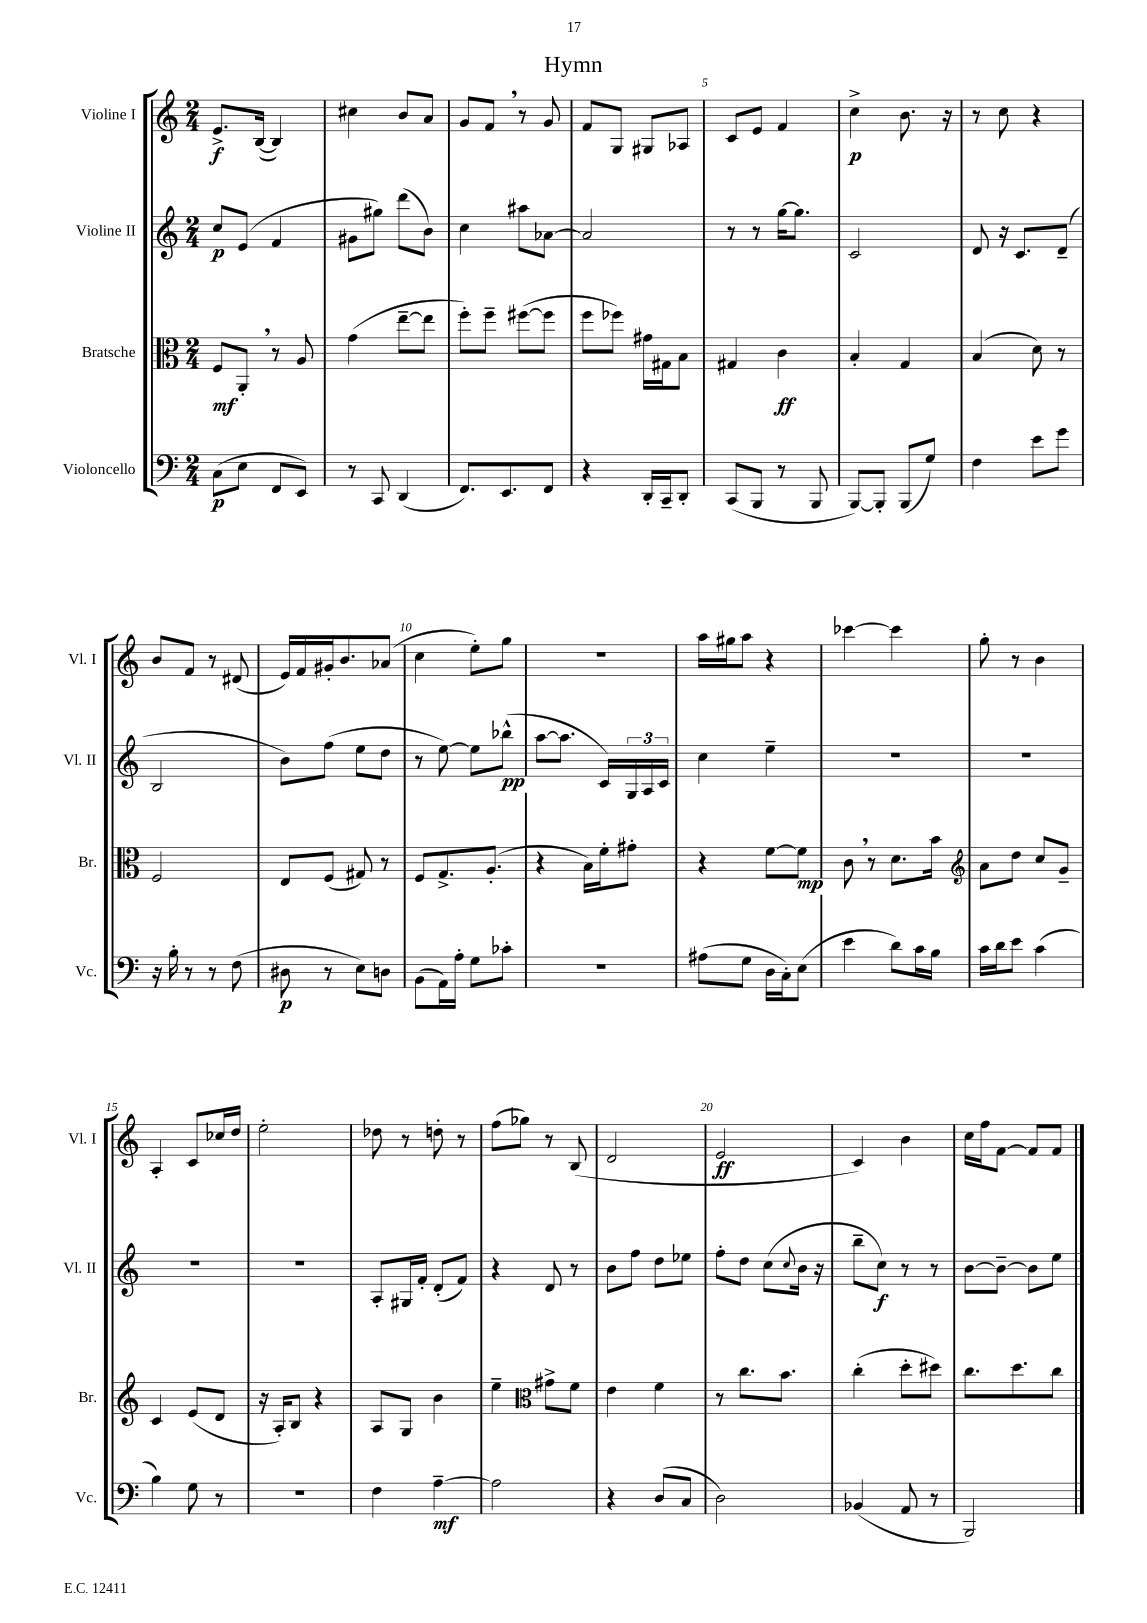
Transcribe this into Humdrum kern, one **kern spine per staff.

**kern	**dynam	**kern	**dynam	**kern	**dynam	**kern	**dynam
*part4	*part4	*part3	*part3	*part2	*part2	*part1	*part1
*staff4	*staff4	*staff3	*staff3	*staff2	*staff2	*staff1	*staff1
*I"Violoncello	*	*I"Bratsche	*	*I"Violine II	*	*I"Violine I	*
*I'Vc.	*	*I'Br.	*	*I'Vl. II	*	*I'Vl. I	*
*clefF4	*	*clefC3	*	*clefG2	*	*clefG2	*
*k[]	*	*k[]	*	*k[]	*	*k[]	*
*M2/4	*	*M2/4	*	*M2/4	*	*M2/4	*
=1	=1	=1	=1	=1	=1	=1	=1
(8C\L	p	8F/L	mf	8cc/L	p	8.e^/L	f
8E\J	.	8AA',/J	.	(8e/J	.	.	.
.	.	.	.	.	.	([16B/Jk	.
8FF/L	.	8r	.	4f/	.	4B/])	.
8EE/J)	.	8A/	.	.	.	.	.
=2	=2	=2	=2	=2	=2	=2	=2
8r	.	(4g\	.	8g#X\L	.	4cc#X\	.
8CC/	.	.	.	8gg#X\J)	.	.	.
(4DD/	.	[8ee~\L	.	(8ddd\L	.	8b/L	.
.	.	8ee\J]	.	8b\J)	.	8a/J	.
=3	=3	=3	=3	=3	=3	=3	=3
8.FF/L)	.	8ff'\L)	.	4cc\	.	8g/L	.
.	.	8ff~\J	.	.	.	8f,/J	.
8.EE/	.	.	.	.	.	.	.
.	.	([8ff#X\L	.	8aa#X\L	.	8r	.
8FF/J	.	8ff#\J]	.	[8a-X\J	.	8g/	.
=4	=4	=4	=4	=4	=4	=4	=4
4r	.	8ff\L	.	2a-/]	.	8f/L	.
.	.	8ff-X\J)	.	.	.	8G/J	.
16DD'/LL	.	16g#X\LL	.	.	.	8G#X/L	.
16CC~/J	.	16G#X\J	.	.	.	.	.
8DD'/J	.	8B\J	.	.	.	8A-X/J	.
=5	=5	=5	=5	=5	=5	=5	=5
(8CC/L	.	4G#X/	.	8r	.	8c/L	.
8BBB/J	.	.	.	8r	.	8e/J	.
8r	.	4c\	ff	[16gg\KL	.	4f/	.
.	.	.	.	8.gg\J]	.	.	.
8BBB/	.	.	.	.	.	.	.
=6	=6	=6	=6	=6	=6	=6	=6
[8BBB/L)	.	4B'/	.	2c/	.	4cc^\	p
8BBB'/J]	.	.	.	.	.	.	.
(8BBB/L	.	4G/	.	.	.	8.b\	.
8G/J)	.	.	.	.	.	.	.
.	.	.	.	.	.	16r	.
=7	=7	=7	=7	=7	=7	=7	=7
4F\	.	(4B/	.	8d/	.	8r	.
.	.	.	.	16r	.	8cc\	.
.	.	.	.	8.c/L	.	.	.
8e\L	.	8d\)	.	.	.	4r	.
8g\J	.	8r	.	(8d~/J	.	.	.
!!LO:LB:g=z
=8	=8	=8	=8	=8	=8	=8	=8
16r	.	2F/	.	2B/	.	8b/L	.
16B'\	.	.	.	.	.	.	.
8r	.	.	.	.	.	8f/J	.
8r	.	.	.	.	.	8r	.
(8F\	.	.	.	.	.	(8d#X/	.
=9	=9	=9	=9	=9	=9	=9	=9
8D#X\	p	8E/L	.	8b\L)	.	16e/LL)	.
.	.	.	.	.	.	16f/	.
8r	.	(8F/J	.	(8ff\J	.	16g#X'/J	.
.	.	.	.	.	.	8.b/	.
8E\L)	.	8G#X/)	.	8ee\L	.	.	.
8Dn\J	.	8r	.	8dd\J	.	(8a-X/J	.
=10	=10	=10	=10	=10	=10	=10	=10
(8BB\L	.	8F/L	.	8r	.	4cc\	.
16AA\L)	.	8.G^/	.	[8ee\)	.	.	.
16A'\JJ	.	.	.	.	.	.	.
8G\L	.	.	.	8ee\L]	.	8ee'\L)	.
.	.	(8.A'/J	.	.	.	.	.
8c-X'\J	.	.	.	(8bb-X^^\J	pp	8gg\J	.
=11	=11	=11	=11	=11	=11	=11	=11
2r	.	4r	.	[8aa\L	.	2r	.
.	.	.	.	8.aa\J]	.	.	.
.	.	16B\LL)	.	.	.	.	.
.	.	16f'\J	.	16c/LL)	.	.	.
.	.	8g#X'\J	.	24G/	.	.	.
.	.	.	.	24A/	.	.	.
.	.	.	.	24c/JJ	.	.	.
=12	=12	=12	=12	=12	=12	=12	=12
(8A#X\L	.	4r	.	4cc\	.	16aa\LL	.
.	.	.	.	.	.	16gg#X\J	.
8G\J	.	.	.	.	.	8aa\J	.
16D\LL	.	[8f\L	.	4ee~\	.	4r	.
16C'\J)	.	.	.	.	.	.	.
(8E\J	.	8f\J]	mp	.	.	.	.
=13	=13	=13	=13	=13	=13	=13	=13
4e\	.	8c,\	.	2r	.	[4ccc-X\	.
.	.	8r	.	.	.	.	.
8d\L)	.	8.d\L	.	.	.	4ccc-\]	.
16c\L	.	.	.	.	.	.	.
16B\JJ	.	16b\Jk	.	.	.	.	.
=14	=14	=14	=14	=14	=14	=14	=14
*	*	*clefG2	*	*	*	*	*
16c\LL	.	8a\L	.	2r	.	8gg'\	.
16d\J	.	.	.	.	.	.	.
8e\J	.	8dd\J	.	.	.	8r	.
(4c\	.	8cc/L	.	.	.	4b\	.
.	.	8g~/J	.	.	.	.	.
!!LO:LB:g=z
=15	=15	=15	=15	=15	=15	=15	=15
4B\)	.	4c/	.	2r	.	4A'/	.
8G\	.	(8e/L	.	.	.	8c/L	.
8r	.	8d/J	.	.	.	16cc-X/L	.
.	.	.	.	.	.	16dd/JJ	.
=16	=16	=16	=16	=16	=16	=16	=16
2r	.	16r	.	2r	.	2ee'\	.
.	.	16A'/KL)	.	.	.	.	.
.	.	8B/J	.	.	.	.	.
.	.	4r	.	.	.	.	.
=17	=17	=17	=17	=17	=17	=17	=17
4F\	.	8A/L	.	8A'/L	.	8dd-X\	.
.	.	8G/J	.	16G#X/L	.	8r	.
.	.	.	.	16f'/JJ	.	.	.
[4A~\	mf	4b\	.	(8d'/L	.	8ddn'\	.
.	.	.	.	8f/J)	.	8r	.
=18	=18	=18	=18	=18	=18	=18	=18
2A\]	.	4ee~\	.	4r	.	(8ff\L	.
.	.	.	.	.	.	8gg-X\J)	.
*	*	*clefC3	*	*	*	*	*
.	.	8g#X^\L	.	8d/	.	8r	.
.	.	8f\J	.	8r	.	(8B/	.
=19	=19	=19	=19	=19	=19	=19	=19
4r	.	4e\	.	8b\L	.	2d/	.
.	.	.	.	8ff\J	.	.	.
(8D/L	.	4f\	.	8dd\L	.	.	.
8C/J	.	.	.	8ee-X\J	.	.	.
=20	=20	=20	=20	=20	=20	=20	=20
2D\)	.	8r	.	8ff'\L	.	2e/	ff
.	.	8.cc\L	.	8dd\J	.	.	.
.	.	.	.	(8cc\L	.	.	.
.	.	8.b\J	.	.	.	.	.
.	.	.	.	8qqcc/	.	.	.
.	.	.	.	16b\Jk	.	.	.
.	.	.	.	16r	.	.	.
=21	=21	=21	=21	=21	=21	=21	=21
(4BB-X/	.	(4cc'\	.	8bb~\L	.	4c/)	.
.	.	.	.	8cc\J)	f	.	.
8AA/	.	8dd'\L	.	8r	.	4b\	.
8r	.	8dd#X\J)	.	8r	.	.	.
=22	=22	=22	=22	=22	=22	=22	=22
2BBB/)	.	8.cc\L	.	[8b\L	.	16cc\LL	.
.	.	.	.	.	.	16ff\J	.
.	.	.	.	8b~\J_	.	[8f\J	.
.	.	8.dd\	.	.	.	.	.
.	.	.	.	8b\L]	.	8f/L]	.
.	.	8cc\J	.	8ee\J	.	8f/J	.
==	==	==	==	==	==	==	==
*-	*-	*-	*-	*-	*-	*-	*-
